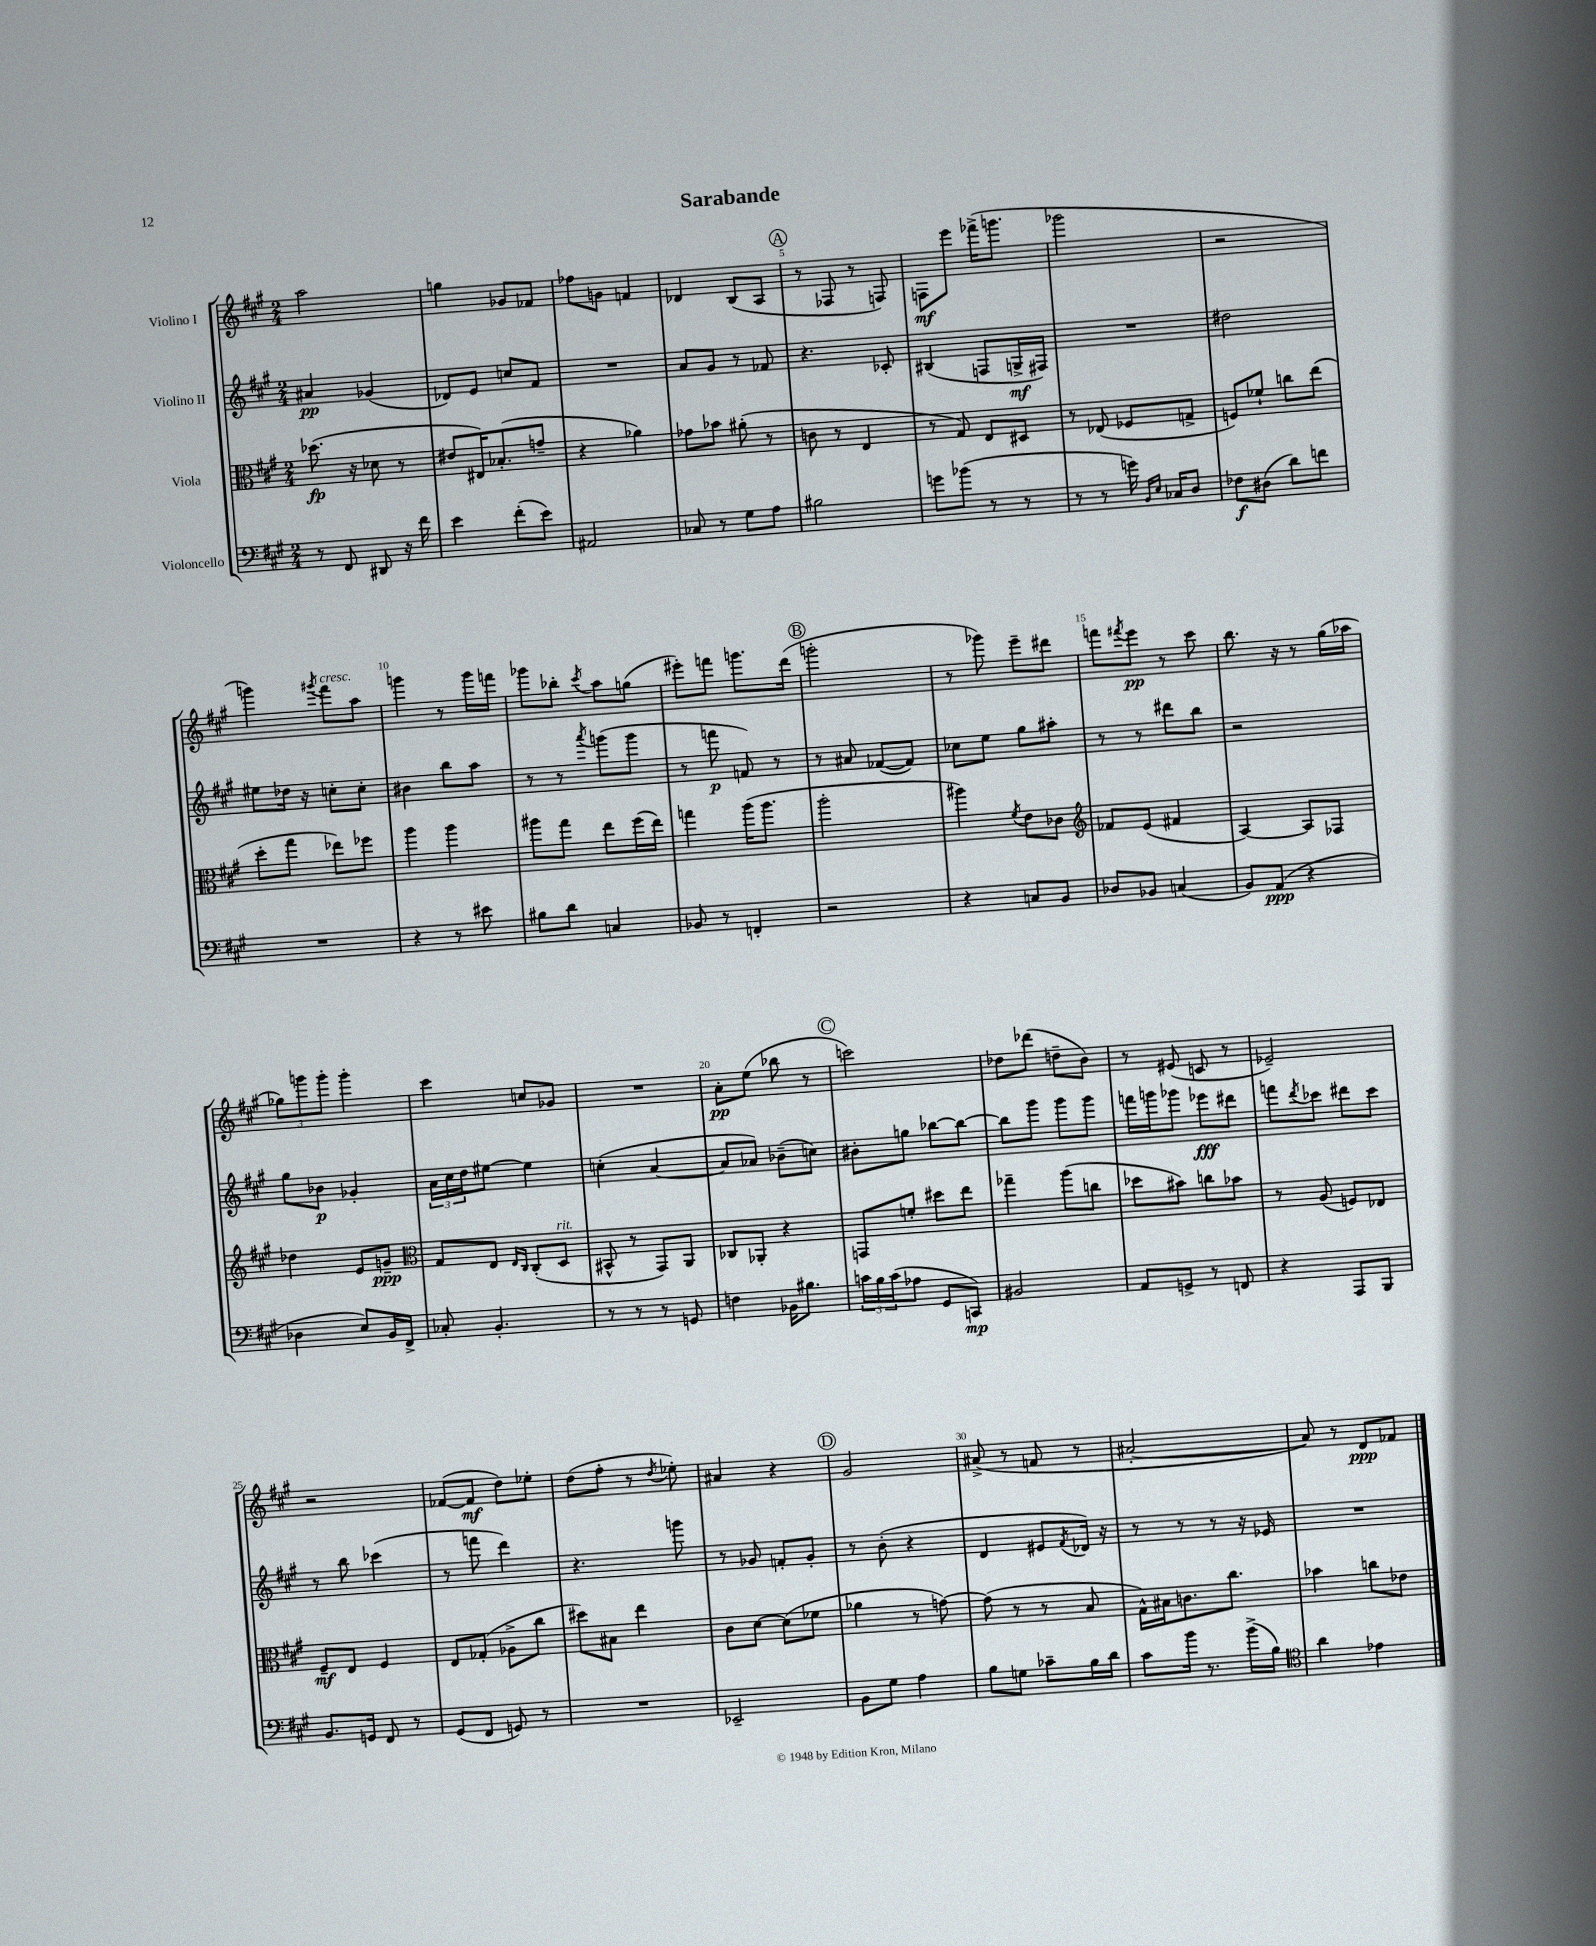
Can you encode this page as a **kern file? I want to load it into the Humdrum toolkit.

**kern	**kern	**kern	**kern
*staff4	*staff3	*staff2	*staff1
*clefF4	*clefC3	*clefG2	*clefG2
*k[f#c#g#]	*k[f#c#g#]	*k[f#c#g#]	*k[f#c#g#]
*M2/4	*M2/4	*M2/4	*M2/4
8r	(8.dd-	4a#	2aa
8FF#	.	.	.
.	16r	.	.
8DD#	8d-	(4g-	.
16r	8r	.	.
16f#	.	.	.
=	=	=	=
4e	8e#	8d-)	4gg
.	16E#)	8e	.
.	(8.B-'	.	.
(8f#'	.	8cc	8g-
8e)	8g~	8f#	8f-
=	=	=	=
2AA#	4r	2r	8ff-
.	.	.	8g
.	4a-)	.	4f
=	=	=	=
8C-	8g-	8a	4d-
8r	8b-	8g#	.
8G#	(8a#'	8r	(8B
8A	8r	8f-	8A
=	=	=	=
2B#	8c	4.r	8r
.	8r	.	8F-
.	4E	.	8r
.	.	8c-'	8F)
=	=	=	=
8g	8r	(4B#	8F
(8b-	8G#)	.	8eee
8r	8E	8F	(16fff-^
.	.	.	8.ggg
8r	8D#	16G^	.
.	.	16F#)	.
=	=	=	=
8r	8r	2r	2ggg-
8r	(8E-	.	.
16g)	8F-	.	.
16qqBB	.	.	.
16qqE	.	.	.
16C-	.	.	.
8D	8G^	.	.
=	=	=	=
8F-	8F)	2dd#	2r
(8D#	8f-`	.	.
8d)	8cc	.	.
8f	(8ee	.	.
=	=	=	=
2r	8dd'	8ee#	4ggg)
.	8gg#	16dd-	.
.	.	16r	.
.	.	.	8qggg#
.	8ee-)	8cc'	8fff#
.	8ff-	8cc'	8aa
=	=	=	=
4r	4aa	4b#	4ggg
8r	4aa	8bb	8r
8e#	.	8aa	16ggg
.	.	.	16fff
=	=	=	=
8B#	8aa#	8r	8ggg-
8d	8gg#	8r	8bb-'
.	.	8qaaa	8qccc#
4C	8ee	(8ggg	8aa
.	(16ff#	8ggg	(8gg
.	16ee)	.	.
=	=	=	=
8BB-	4gg	8r	8eee#')
8r	.	8fff	8fff
4FF'	(16aa	8f)	8.ggg
.	8.aa	.	.
.	.	8r	.
.	.	.	(16ddd
=	=	=	=
2r	2aa'	8r	2ggg'
.	.	8a#	.
.	.	([8f-	.
.	.	8f-])	.
=	=	=	=
4r	4aa#)	8cc-	8r
.	.	8ee	8ggg-)
.	8qf#	.	.
8C	8e	8gg#	8eee~
8BB	8c-	8aa#'	8ddd#
=	=	=	=
*	*clefG2	*	*
8D-	8f-	8r	8fff
.	.	.	8qfff#
8BB-	(8e	8r	8eee
(4C	4f#	8ddd#	8r
.	.	8bb	8ccc#
=	=	=	=
8BB)	[4A)	2r	8.bb
(8AA	.	.	.
.	.	.	16r
4r	8A]	.	8r
.	8F-	.	(16gg#
.	.	.	16aa-
=	=	=	=
4D-	4dd-	8gg#	12gg-)
.	.	.	12ggg
.	.	8b-	.
.	.	.	12ggg'
8E)	8e	4g-'	4ggg'
16BB	8g~	.	.
16FF#^	.	.	.
=	=	=	=
*	*clefC3	*	*
8C-'	8G#	24a	4ccc#
.	.	24cc#	.
.	.	24dd	.
4.BB'	8E	[8ee#	.
.	16qqE	.	.
.	16qqC#	.	.
.	(8C#'	4ee#]	8cc
.	8D	.	8g-
=	=	=	=
8r	8BB#^^	(4cc'	2r
8r	8r	.	.
8r	8GG#)	[4a	.
8GG	8AA	.	.
=	=	=	=
4F	8C-	8a]	8a'
.	8AA-'	8a-)	(8ee
16BB-	4r	(8b-~	8bb-
8.B#	.	.	.
.	.	8cc)	8r
=	=	=	=
24c	8GG	8b#'	2ccc)
24B	.	.	.
(24c	.	.	.
8A-	8f'	8gg	.
8GG#	8dd#	[8bb-	.
8CC)	8ee	8bb-_	.
=	=	=	=
2BB#	4gg-~	8bb-]	8dd-
.	.	8ggg#	(8ddd-
.	(8aa	8ggg#	8dd~
.	8cc	8ggg#	8b)
=	=	=	=
8AA	8dd-	16fff	8r
.	.	16ggg	.
8GG^	8b#)	8ggg-	(8e#
8r	8cc	8eee-	8c
8FF	8b-	8ddd#	8r
=	=	=	=
4r	8r	8fff	2e-~)
.	.	8qddd	.
.	(8A	8ccc-	.
8AAA	8F)	8ddd#	.
8BBB	8E-	8ccc-	.
=	=	=	=
8.BB	8F#~	8r	2r
.	8E	8bb	.
16GG	.	.	.
8FF#	4F#	(4ccc-	.
8r	.	.	.
=	=	=	=
(8GG#	8E	8r	([8f-
8FF#	(8G-'	8fff	8f-]
8GG)	8A-^	4ddd)	8dd)
8r	8cc#	.	8ee-'
=	=	=	=
2r	8dd#)	4.r	(8dd
.	8B#	.	8ff#'
.	4ee	.	8r
.	.	.	8qdd
.	.	8ggg	8ee-')
=	=	=	=
2EE-~	8c#	8r	4a#
.	[8d	8g-	.
.	(8d]	8f'	4r
.	8f-	8g-'	.
=	=	=	=
8BB	4a-	8r	2g#
8G#	.	(8b'	.
4A	8r	4r	.
.	[8g)	.	.
=	=	=	=
8B	(8g]	4d	(8a#^
8G	8r	.	8r
8c-~	8r	8e#	8f
.	.	8qf#	.
16B	8B	16d-)	8r
16d	.	16r	.
=	=	=	=
8c#	16G#^^)	8r	[2a#'
.	16B#	.	.
16b	8.c	8r	.
8.r	.	.	.
.	.	8r	.
.	8.cc#	.	.
(16b^	.	16r	.
16B)	.	16e-	.
=	=	=	=
*clefC4	*	*	*
4a	4b-	2r	8a#])
.	.	.	8r
4e-	8cc	.	8d
.	8e-	.	8f-
==	==	==	==
*-	*-	*-	*-
